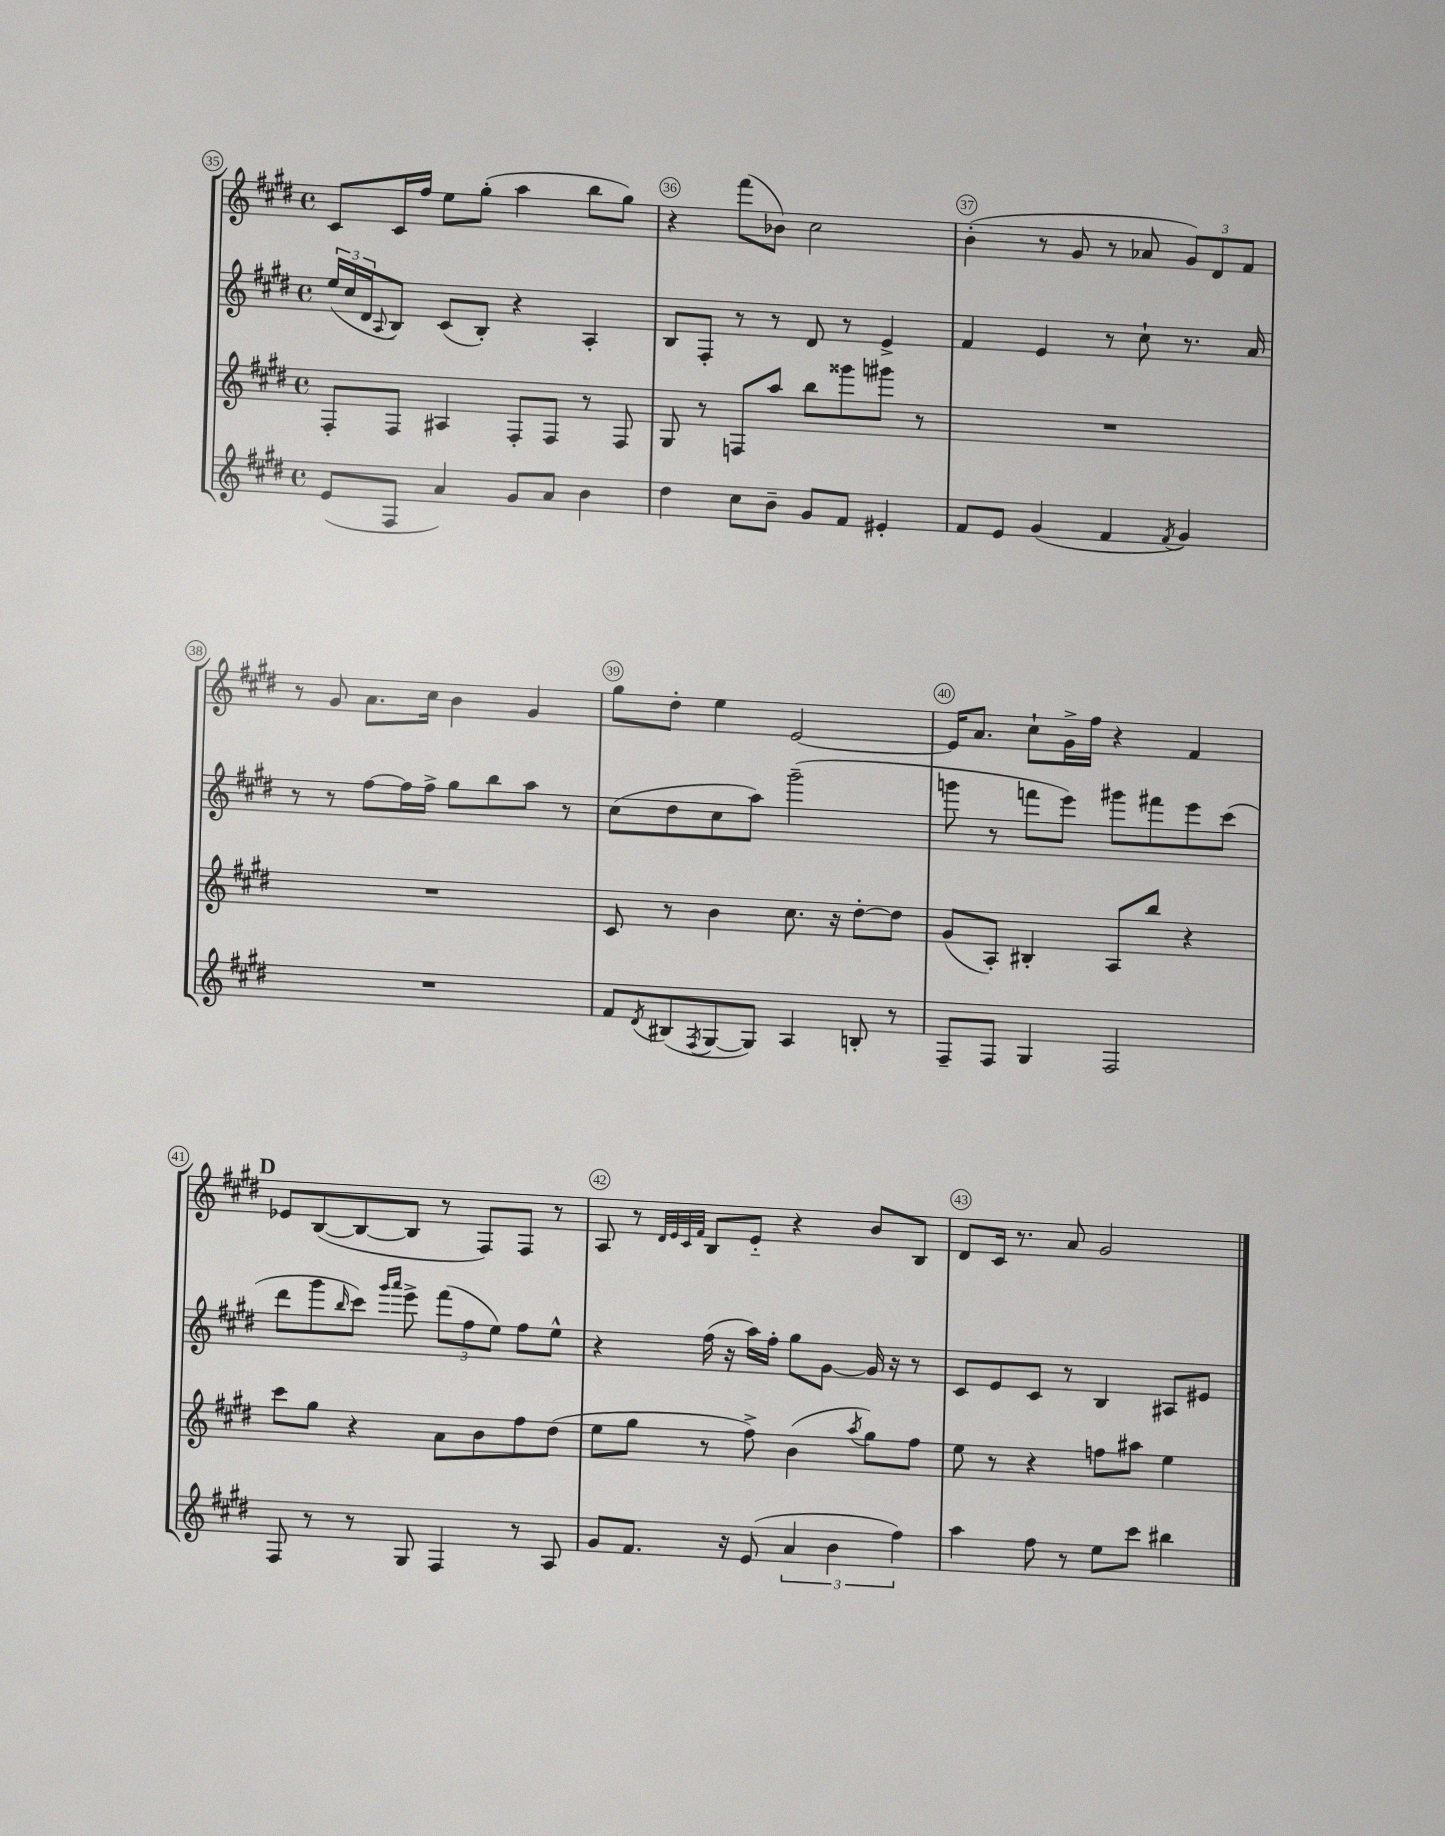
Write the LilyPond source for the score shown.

<<
\new StaffGroup <<
\new Staff = "s0" {
    \clef treble \key e \major \defaultTimeSignature \time 4/4
    cis'8 cis'16 fis''16 e''8 gis''8-.( a''4 b''8 gis''8) |
    r4 fis'''8( bes'8) cis''2 |
    b'4-.( r8 gis'8 r8 aes'8 \tuplet 3/2 { gis'8) dis'8 fis'8 } |
    r8 gis'8 a'8. cis''16 b'4 gis'4 |
    gis''8 dis''8-. e''4 e'2~ |
    e'16 a'8. cis''8-! gis'16-> fis''16 r4 fis'4 |
    \mark \markup { \bold "D" } ees'8 b8~( b8~ b8 r8 fis8) fis8 r8 |
    a8 r8 \grace { dis'32 e'32 cis'32 fis'32 } b8 e'8-_ r4 b'8 b8 |
    dis'8 cis'16 r8. a'8 gis'2 \bar "|." |
}
\new Staff = "s1" {
    \clef treble \key e \major \defaultTimeSignature \time 4/4
    \tuplet 3/2 { e''16( cis''16 dis'16 } \appoggiatura { a8 } b8) cis'8( b8-.) r4 a4-. |
    b8 fis8-. r8 r8 dis'8 r8 e'4-> |
    fis'4 e'4 r8 cis''8-! r8. a'16 |
    r8 r8 fis''8~ fis''16 fis''16-> gis''8 b''8 a''8 r8 |
    cis''8( dis''8 cis''8 a''8) gis'''2--( |
    g'''8 r8 f'''8 e'''8) gis'''8 fis'''8 e'''8 cis'''8( |
    \mark \markup { \bold "D" } dis'''8 gis'''8 \grace { b''16 } cis'''8) \grace { gis'''16 a'''16 } e'''8-> \tuplet 3/2 { fis'''8( fis''8 e''8) } fis''8 e''8-^ |
    r4 fis''16( r16 a''16) fis''16-. gis''8 gis'8~ gis'16 r16 r8 |
    cis'8 e'8 cis'8 r8 b4 ais8 eis'8 \bar "|." |
}
\new Staff = "s2" {
    \clef treble \key e \major \defaultTimeSignature \time 4/4
    fis8-. fis8 ais4 fis8-. fis8 r8 fis8 |
    gis8 r8 f8 a''8 b''8 gisis'''8 gis'''8 r8 |
    R1 |
    R1 |
    cis'8 r8 b'4 cis''8. r16 dis''8~-. dis''8 |
    gis'8( a8-.) bis4-. a8 b''8 r4 |
    \mark \markup { \bold "D" } cis'''8 gis''8 r4 a'8 b'8 fis''8 dis''8( |
    e''8 gis''8 r8 fis''8->) b'4( \acciaccatura { a''8 } gis''8) fis''8 |
    e''8 r8 r4 f''8 ais''8 e''4 \bar "|." |
}
\new Staff = "s3" {
    \clef treble \key e \major \defaultTimeSignature \time 4/4
    e'8( fis8 a'4) gis'8 a'8 b'4 |
    dis''4 cis''8 b'8-- gis'8 fis'8 eis'4-. |
    fis'8 e'8 gis'4( fis'4 \acciaccatura { fis'8 } gis'4) |
    R1 |
    fis'8 \acciaccatura { dis'8 } bis8( \acciaccatura { fis8 } gis8~ gis8) a4 b8-. r8 |
    fis8-- fis8 gis4 fis2 |
    \mark \markup { \bold "D" } fis8 r8 r8 gis8 fis4 r8 a8 |
    gis'8 fis'8. r16 e'8( \tuplet 3/2 { a'4 b'4 fis''4) } |
    a''4 fis''8 r8 e''8 cis'''8 bis''4 \bar "|." |
}
>>
>>
\layout { \context { \Score currentBarNumber = #35 \override BarNumber.break-visibility = ##(#f #t #t) barNumberVisibility = #all-bar-numbers-visible \override BarNumber.stencil = #(make-stencil-circler 0.1 0.3 ly:text-interface::print) } }
